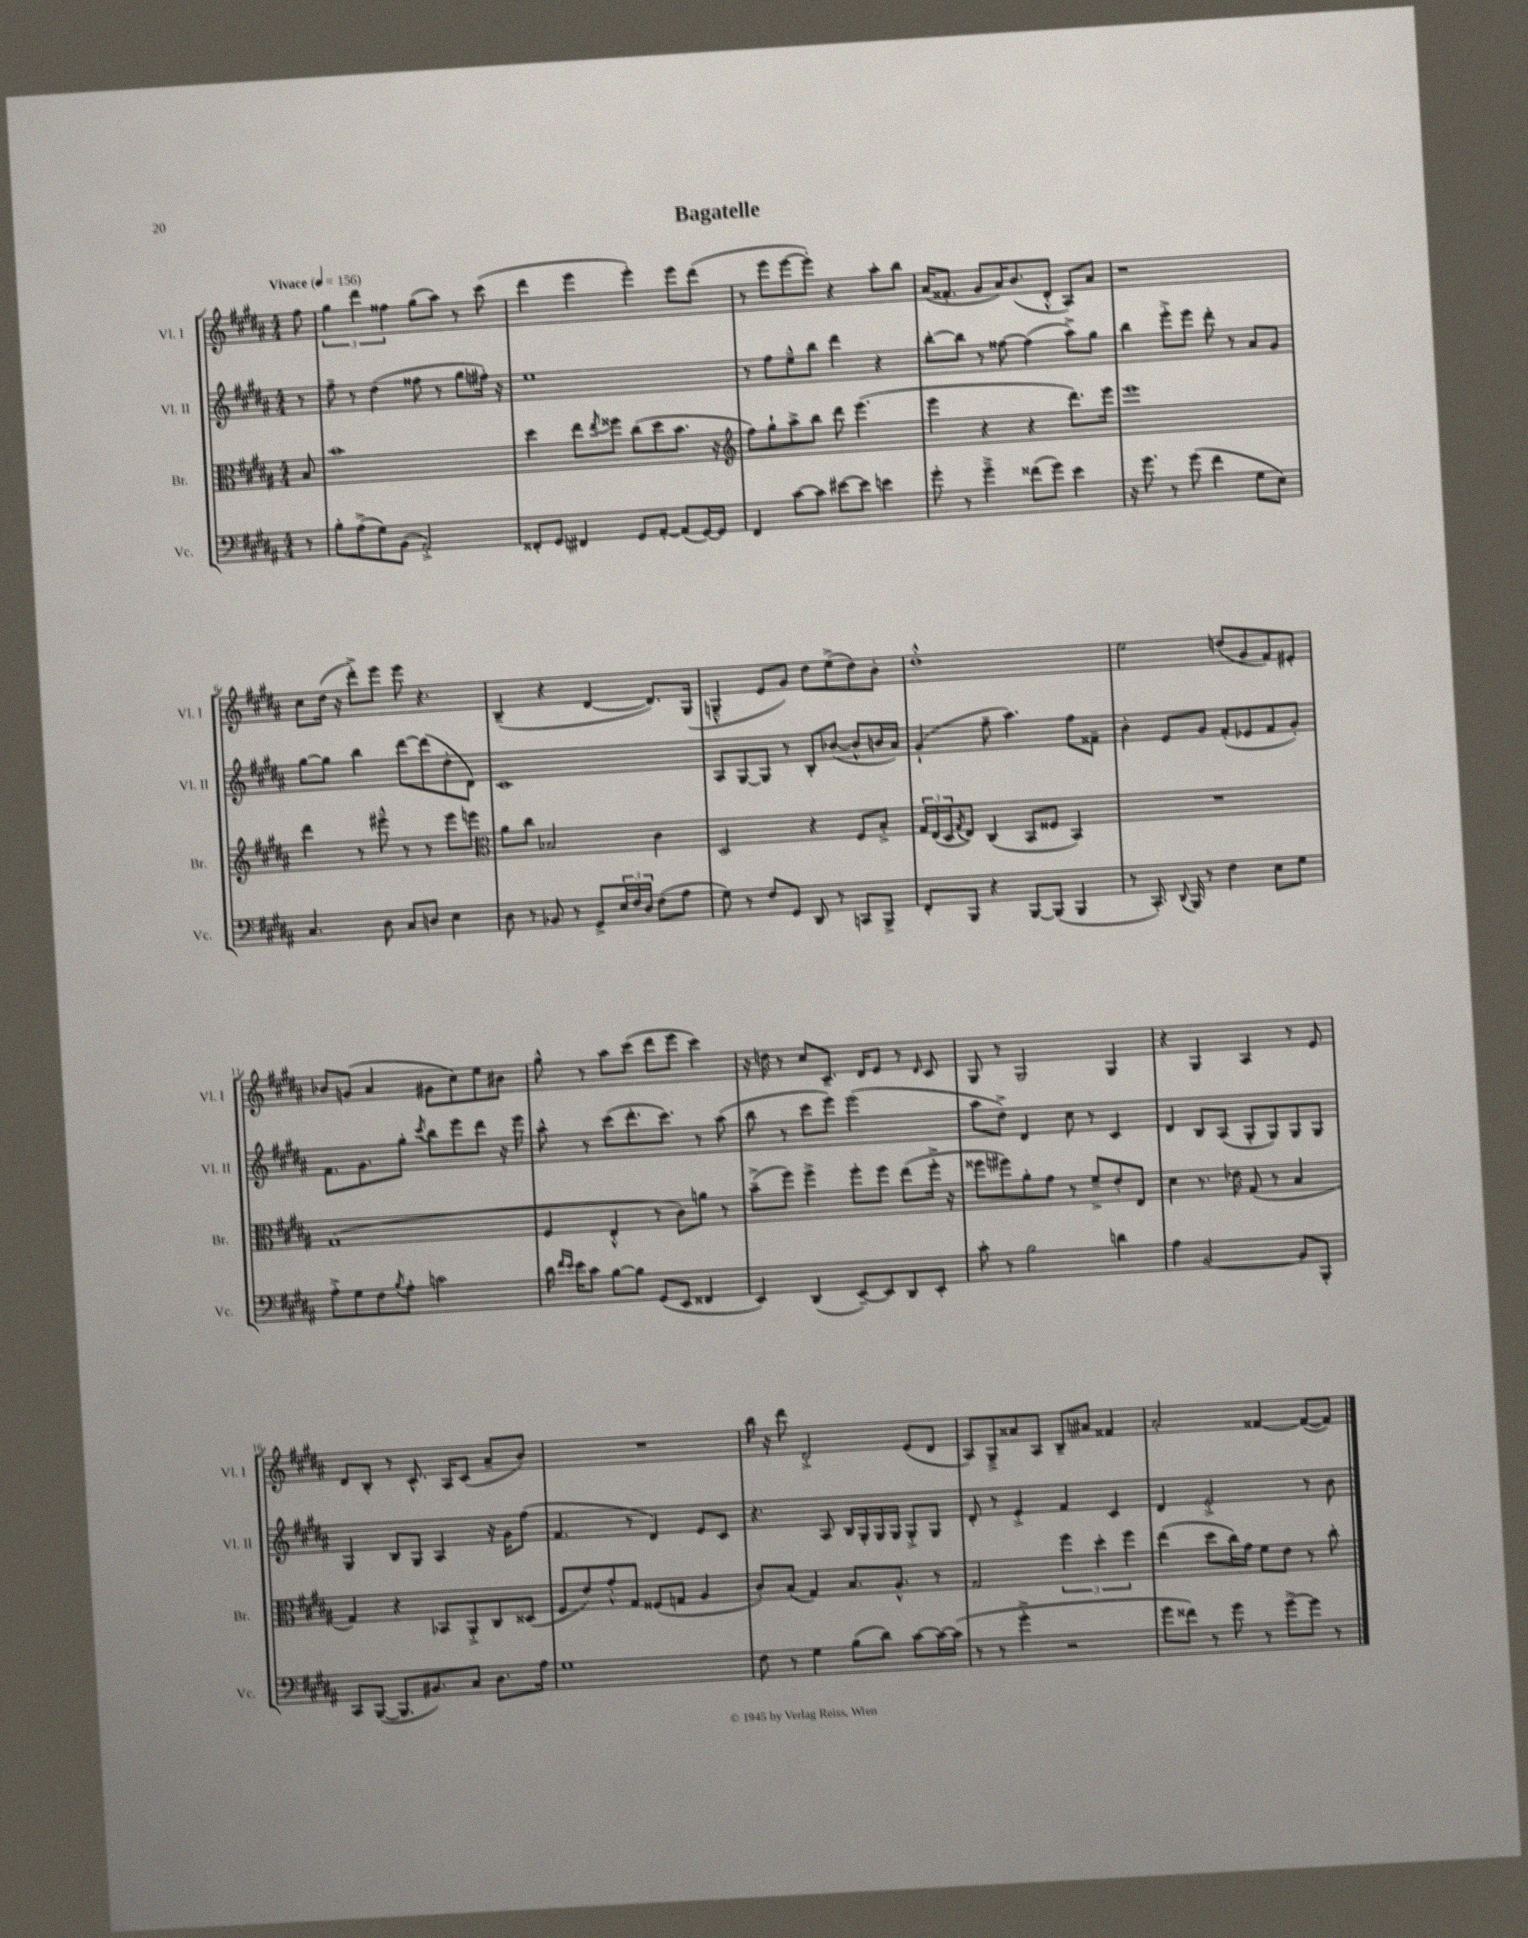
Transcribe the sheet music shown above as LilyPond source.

\header { title = "Bagatelle" }
<<
\new StaffGroup <<
\new Staff = "s0" \with { instrumentName = "Vl. I" shortInstrumentName = "Vl. I" } {
    \clef treble \key b \major \numericTimeSignature \time 4/4 \partial 8 \tempo "Vivace" 4 = 156
    fis''8 |
    \tuplet 3/2 { gis''4 dis'''4 fisis''4 } gis''8( ais''8) r8 cis'''8( |
    dis'''4 e'''4 e'''4-.) e'''8 dis'''8( |
    r8 e'''8 e'''8~ e'''8-.) r4 ais''8-. b''8 |
    ais'16( fisis'8.-. gis'8 ais'16) b'8.( dis'8-.-^ ais8) ais'8 |
    r1 |
    cis''8 dis''16( r16 dis'''8-.->) e'''8 e'''8 r4. |
    b4--( r4 dis'4~ dis'8.) gis16( |
    g4---^ e'8 gis'8) dis''8 e''8->( dis''8) b'8-. |
    dis''1-.-^ |
    e''2 d''8( gis'8 fis'8) eis'8-. |
    bes'8 g'8( ais'4 gis'8 cis''8) e''8 bis'8 |
    gis''8-^ r8 ais''8 cis'''8( dis'''8 e'''8 cis'''4) |
    r16 d''16 r8 cis''8 cis'8.-- dis'16 e'8 r8 \grace { dis'16 } cis'8 |
    gis8 r8 gis2 gis4 |
    r4 gis4 ais4 r8 e'8 |
    dis'8 b8-. r8 cis'8.-^ ais16 cis'8( ais'8-- b'8) |
    R1 |
    b''16 r16 dis'''8 dis'2-.-> e'8( dis'8 |
    ais8) gis8---> aisis'8 ais8 b8-- ais'8 fisis'4 |
    ais'2-. fisis'4~ fisis'8~( fisis'8) \bar "|." |
}
\new Staff = "s1" \with { instrumentName = "Vl. II" shortInstrumentName = "Vl. II" } {
    \clef treble \key b \major \numericTimeSignature \time 4/4 \partial 8
    r8 |
    fis''8-- r8 dis''4( fisis''8 r8 gis''8 fis''16-.) r16 |
    e''1 |
    r8 fis''8 e''8---^ b''8 dis'''4 r4 |
    b''8~-. b''8 r8 fisis''8~ fisis''4( ais''8->) gis''8 |
    b''4 e'''8-.-> e'''8 dis'''8-. r8 ais'8 gis'8 |
    gis''8~ gis''8 b''4 dis'''8~ dis'''8( dis''8-. dis'8) |
    cis'1 |
    ais8 gis8~ gis8 r8 b8-. bes'8~( bes'8-^ b'16 ais'16) |
    gis'4-!( fis''8-- ais''4.) fis''8 fisis'8-- |
    b'4-. e'8 gis'8 fis'8-.( ees'8 fis'8 gis'8-.) |
    fis'8. gis'8. gis''8-. \acciaccatura { cis'''8 } b''8 e'''8 dis'''8 r16 e'''16 |
    ais''8-^ r8 cis'''8( dis'''8.-. cis'''8.) r8 ais''8( |
    b''8 r8 cis'''8 e'''8) e'''2( |
    ais''8 dis''8->) dis'4 cis''8 r8 cis'4 |
    dis'4 b8 ais8( gis8-. gis8) gis8 gis8 |
    gis4 b8 gis8 ais4 r16 gis'16 fis''8( |
    fis'4. r8 dis'4) e'8 cis'8 |
    r4. ais8 b16 gis16-. gis16 gis16 gis8-.-> gis8 |
    dis'8-. r8 e'4-.-> fis'4 cis'4 |
    dis'4 e'2-.-> r8 b'8 \bar "|." |
}
\new Staff = "s2" \with { instrumentName = "Br." shortInstrumentName = "Br." } {
    \clef alto \key b \major \numericTimeSignature \time 4/4 \partial 8
    b8 |
    b'1 |
    dis''4 e''8 \acciaccatura { e''8 } fisis''8 cis''8( dis''8 b'8. r16 |
    \clef treble fis''8) gis''8-! ais''8-> b''8 dis'''8 e'''4.( |
    e'''4 r4 r4 dis'''8.) e'''16 |
    e'''1 |
    dis'''4 r8 eis'''8---^ r8 r8 eis'''8 e'''8 |
    \clef alto ais'8 cis''8 bes2 cis'4 |
    dis2 r4 fis8 b8-.-> |
    \tuplet 3/2 { gis16 e16( dis16 } \acciaccatura { gis8 } e8) cis4( b,8 fisis8 b,4) |
    R1 |
    gis1( |
    fis4 e4-.-^ r8 cis'8) a'8 r8 |
    b'8--->( fis''8) fis''4-> fis''8-. fis''8 e''8( fis''16-.-> r16 |
    fisis''8 fis''8) ais'8-. gis'8 r8 fis'8---> e'8-. e8 |
    dis'4 r8. ees'16 gis8( r8 b4 |
    gis4) r4 bes,8 ais,8-.-> cis8 disis8( |
    fis8 e'8) gis'8-.-^ gis8 fisis8( g8 ais4 |
    cis'8-.) b8( gis4) b8. ais8.-^ r8 |
    gis2 \tuplet 3/2 { fis''4 dis''4-. fis''4 } |
    e''4( dis''8 cis''16) gis'16 fis'8 e'8 r8 cis''8-. \bar "|." |
}
\new Staff = "s3" \with { instrumentName = "Vc." shortInstrumentName = "Vc." } {
    \clef bass \key b \major \numericTimeSignature \time 4/4 \partial 8
    r8 |
    b8-. ais8->( gis8) b,8( ais,2-.->) |
    fisis,8-. gis,8 fis,4 gis,8 ais,8~-. ais,8( gis,16~) gis,16 |
    fis,4 cis'8~ cis'8 eis'8~ eis'8 e'4 |
    gis'8-. r8 gis'4---> fisis'8( gis'8) e'4 |
    r16 gis'8. r8 gis'8( fis'4 gis8 e8) |
    cis4. dis8 cis8 d8 e4 |
    dis8 r8 bes,8 r8 gis,8-> \tuplet 3/2 { e16 fis16 dis16 } fis8( ais8 |
    gis8) r8 fis8 gis,8 dis,8 r8 c,8 b,,8-> |
    fis,8-. b,,8 r4 b,,8~ b,,8( b,,4 |
    r8 cis,8.-.) \appoggiatura { dis,8 } b,,16 r8 fis4 e8 gis8 |
    ais8-.-> gis8 fis8 \acciaccatura { b8 } ais8-. c'2 |
    dis'16 \grace { fis'16 e'16 } e'16 cis'8 b8~ b8 gis,8( e,8 fisis,4 |
    e,4) dis,4( e,8~--) e,8 dis,8 e,8-. |
    cis'8-. r8 b2 d'4 |
    ais4 b,2~ b,8 b,,8-. |
    cis,8 b,,8~( b,,8. bis,8.) cis8 dis8. ais16 |
    gis1 |
    fis8 r8 gis4 b8( dis'8) cis'8~ cis'16~ cis'16( |
    r8 r8 gis'4-.-> r2 |
    gis'8 fisis'8) r8 gis'8 r8 gis'8~-> gis'8 r8 \bar "|." |
}
>>
>>
